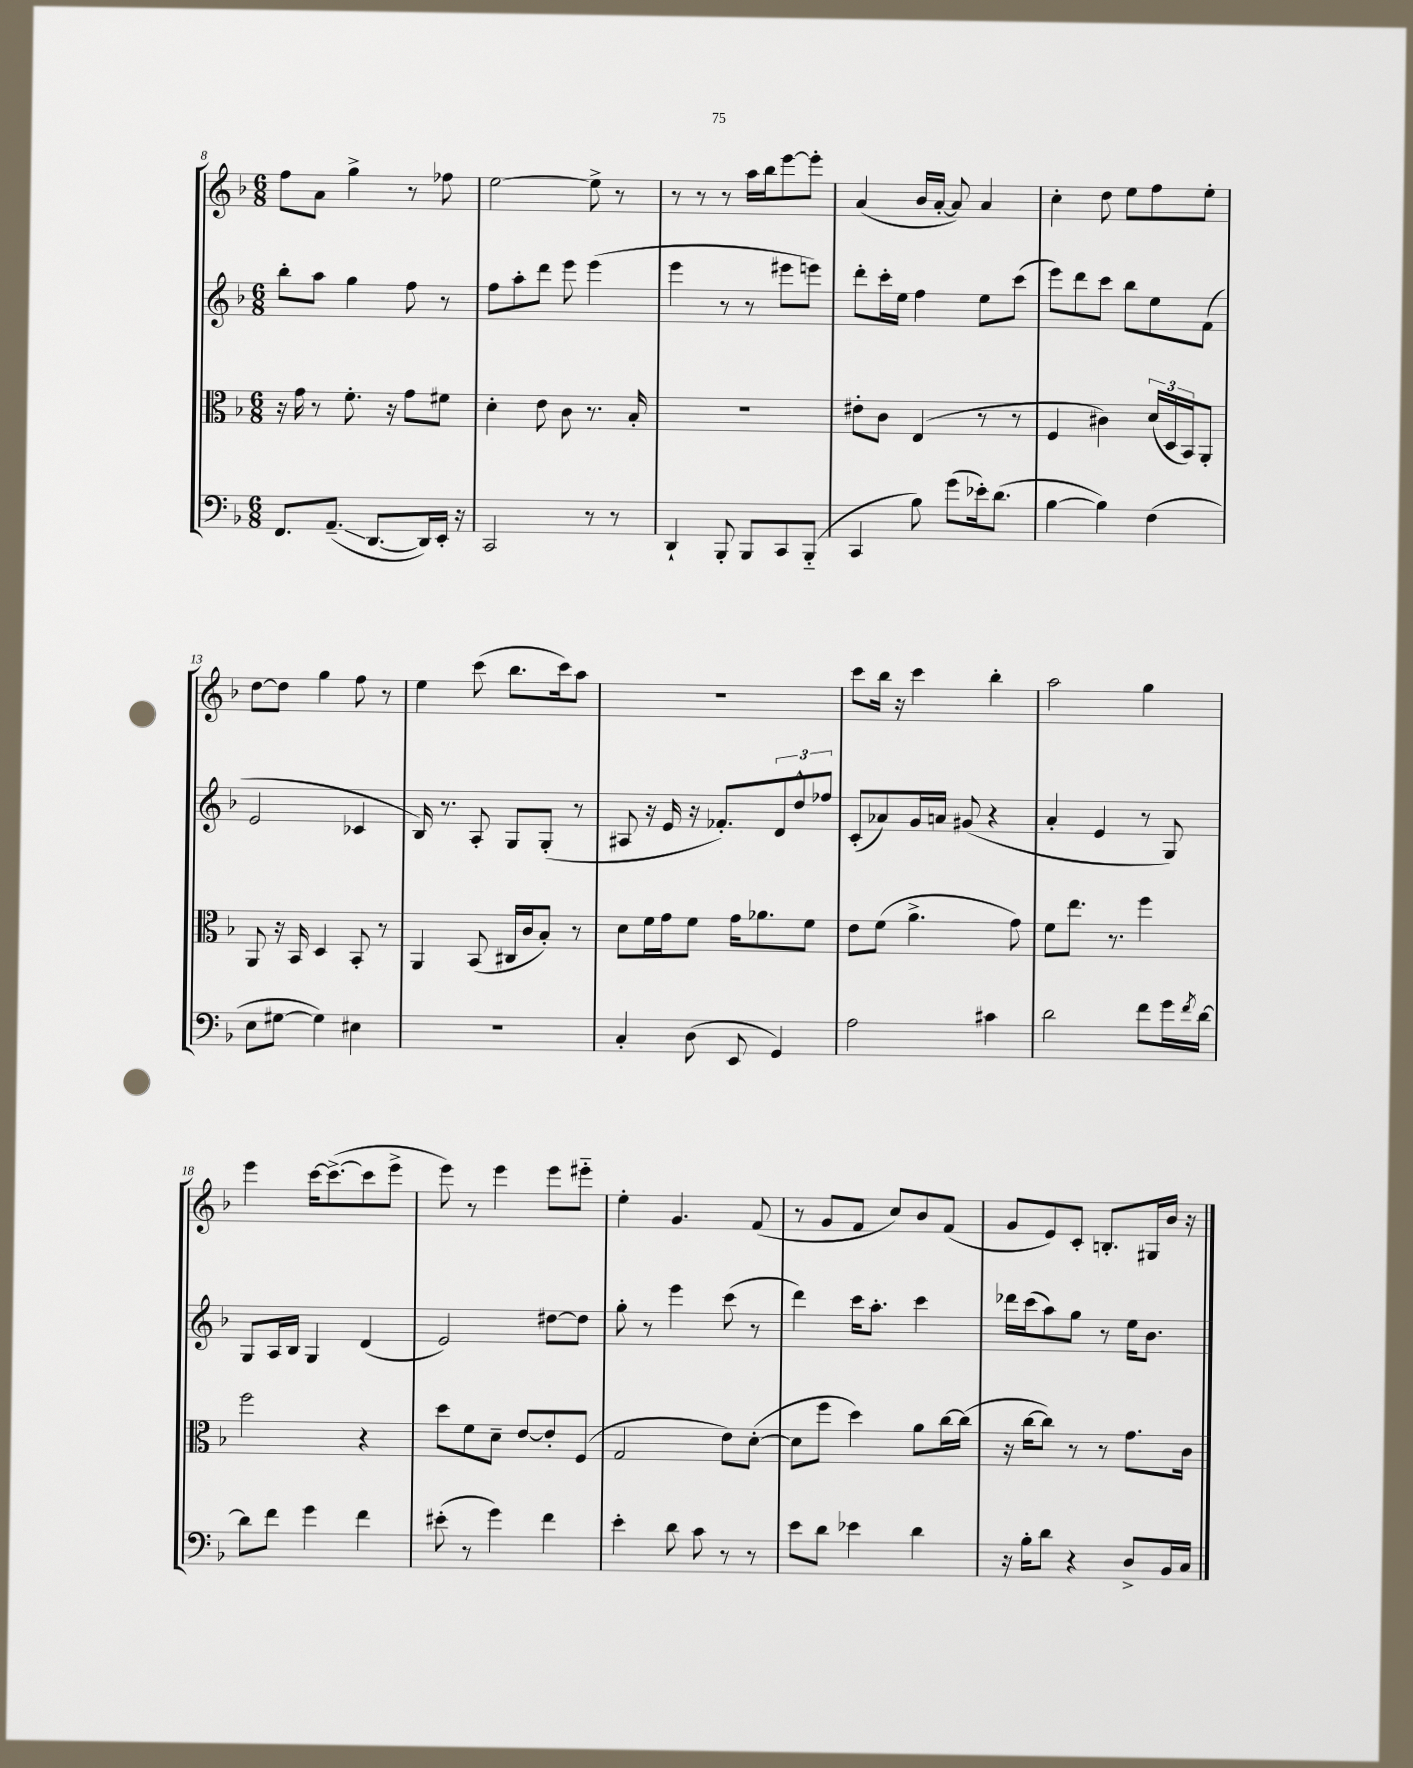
<<
\new StaffGroup <<
\new Staff = "s0" {
    \clef treble \key f \major \numericTimeSignature \time 6/8
    f''8 a'8 g''4-> r8 fes''8 |
    e''2~ e''8-> r8 |
    r8 r8 r8 a''16 bes''16 e'''8~ e'''8-. |
    a'4( bes'16 a'16~-. a'8) a'4 |
    c''4-. d''8 e''8 f''8 e''8-. |
    d''8~ d''8 g''4 f''8 r8 |
    e''4 c'''8( bes''8. c'''16) a''8 |
    R2. |
    c'''8 bes''16 r16 c'''4 bes''4-. |
    a''2 g''4 |
    e'''4 c'''16~ c'''8.~->( c'''8 e'''8-> |
    e'''8) r8 e'''4 e'''8 eis'''8-_ |
    e''4-. g'4. f'8( |
    r8 g'8 f'8 c''8) bes'8 f'8( |
    g'8 e'8) c'8-. b8.-. gis16 bes'16 r16 \bar "|." |
}
\new Staff = "s1" {
    \clef treble \key f \major \numericTimeSignature \time 6/8
    bes''8-. a''8 g''4 f''8 r8 |
    f''8 a''8-. d'''8 e'''8 e'''4( |
    e'''4 r8 r8 eis'''8 e'''8) |
    d'''8-. c'''16-. e''16 f''4 e''8 c'''8( |
    e'''8) d'''8 c'''8 bes''8 e''8 f'8( |
    e'2 ces'4 |
    bes16) r8. a8-. g8 g8-.( r8 |
    ais8 r16 e'16 r16 fes'8.-.) \tuplet 3/2 { d'8 d''8-^ fes''8 } |
    c'8-.( aes'8) g'16 a'16 gis'8( r4 |
    a'4-. e'4 r8 g8) |
    g8 a16 bes16 g4 d'4( |
    e'2) dis''8~ dis''8 |
    g''8-. r8 e'''4 c'''8( r8 |
    d'''4) c'''16 a''8.-. c'''4 |
    des'''16 c'''16( a''8) g''8 r8 e''16 bes'8. \bar "|." |
}
\new Staff = "s2" {
    \clef alto \key f \major \numericTimeSignature \time 6/8
    r16 g'16 r8 f'8.-. r16 g'8 fis'8 |
    d'4-. e'8 c'8 r8. bes16-. |
    R2. |
    eis'8-. c'8 e4( r8 r8 |
    f4 cis'4) \tuplet 3/2 { d'16( d16 bes,16) } a,8-. |
    a,8 r16 bes,16 d4 bes,8-. r8 |
    a,4 bes,8( cis16 c'16 bes8-.) r8 |
    d'8 f'16 g'16 f'8 g'16 aes'8. f'8 |
    e'8 f'8( a'4.-> g'8) |
    f'8 e''8. r8. f''4 |
    f''2 r4 |
    d''8 f'8 d'8-- e'8~ e'8-. f8( |
    g2 e'8) d'8~-.( |
    d'8 f''8 d''4) a'8 c''16~ c''16( |
    r16 c''16~ c''8) r8 r8 g'8. c'16 \bar "|." |
}
\new Staff = "s3" {
    \clef bass \key f \major \numericTimeSignature \time 6/8
    f,8. a,8.--\glissando( d,8.~ d,16) e,16-. r16 |
    c,2 r8 r8 |
    d,4-! bes,,8-. bes,,8 c,8 bes,,8-_( |
    c,4 bes8) g'8( ees'16-.) d'8.( |
    bes4~ bes4) f4( |
    e8 gis8~ gis4) eis4 |
    R2. |
    c4-. d8( e,8 g,4) |
    a2 cis'4 |
    d'2 f'8 g'16 \acciaccatura { f'8 } d'16~ |
    d'8 f'8 g'4 f'4 |
    eis'8-.( r8 g'4) f'4 |
    e'4-. d'8 c'8 r8 r8 |
    e'8 d'8 ees'4 d'4 |
    r16 bes16-. d'8 r4 d8-> bes,16 c16 \bar "|." |
}
>>
>>
\layout { \context { \Score currentBarNumber = #8 } }
